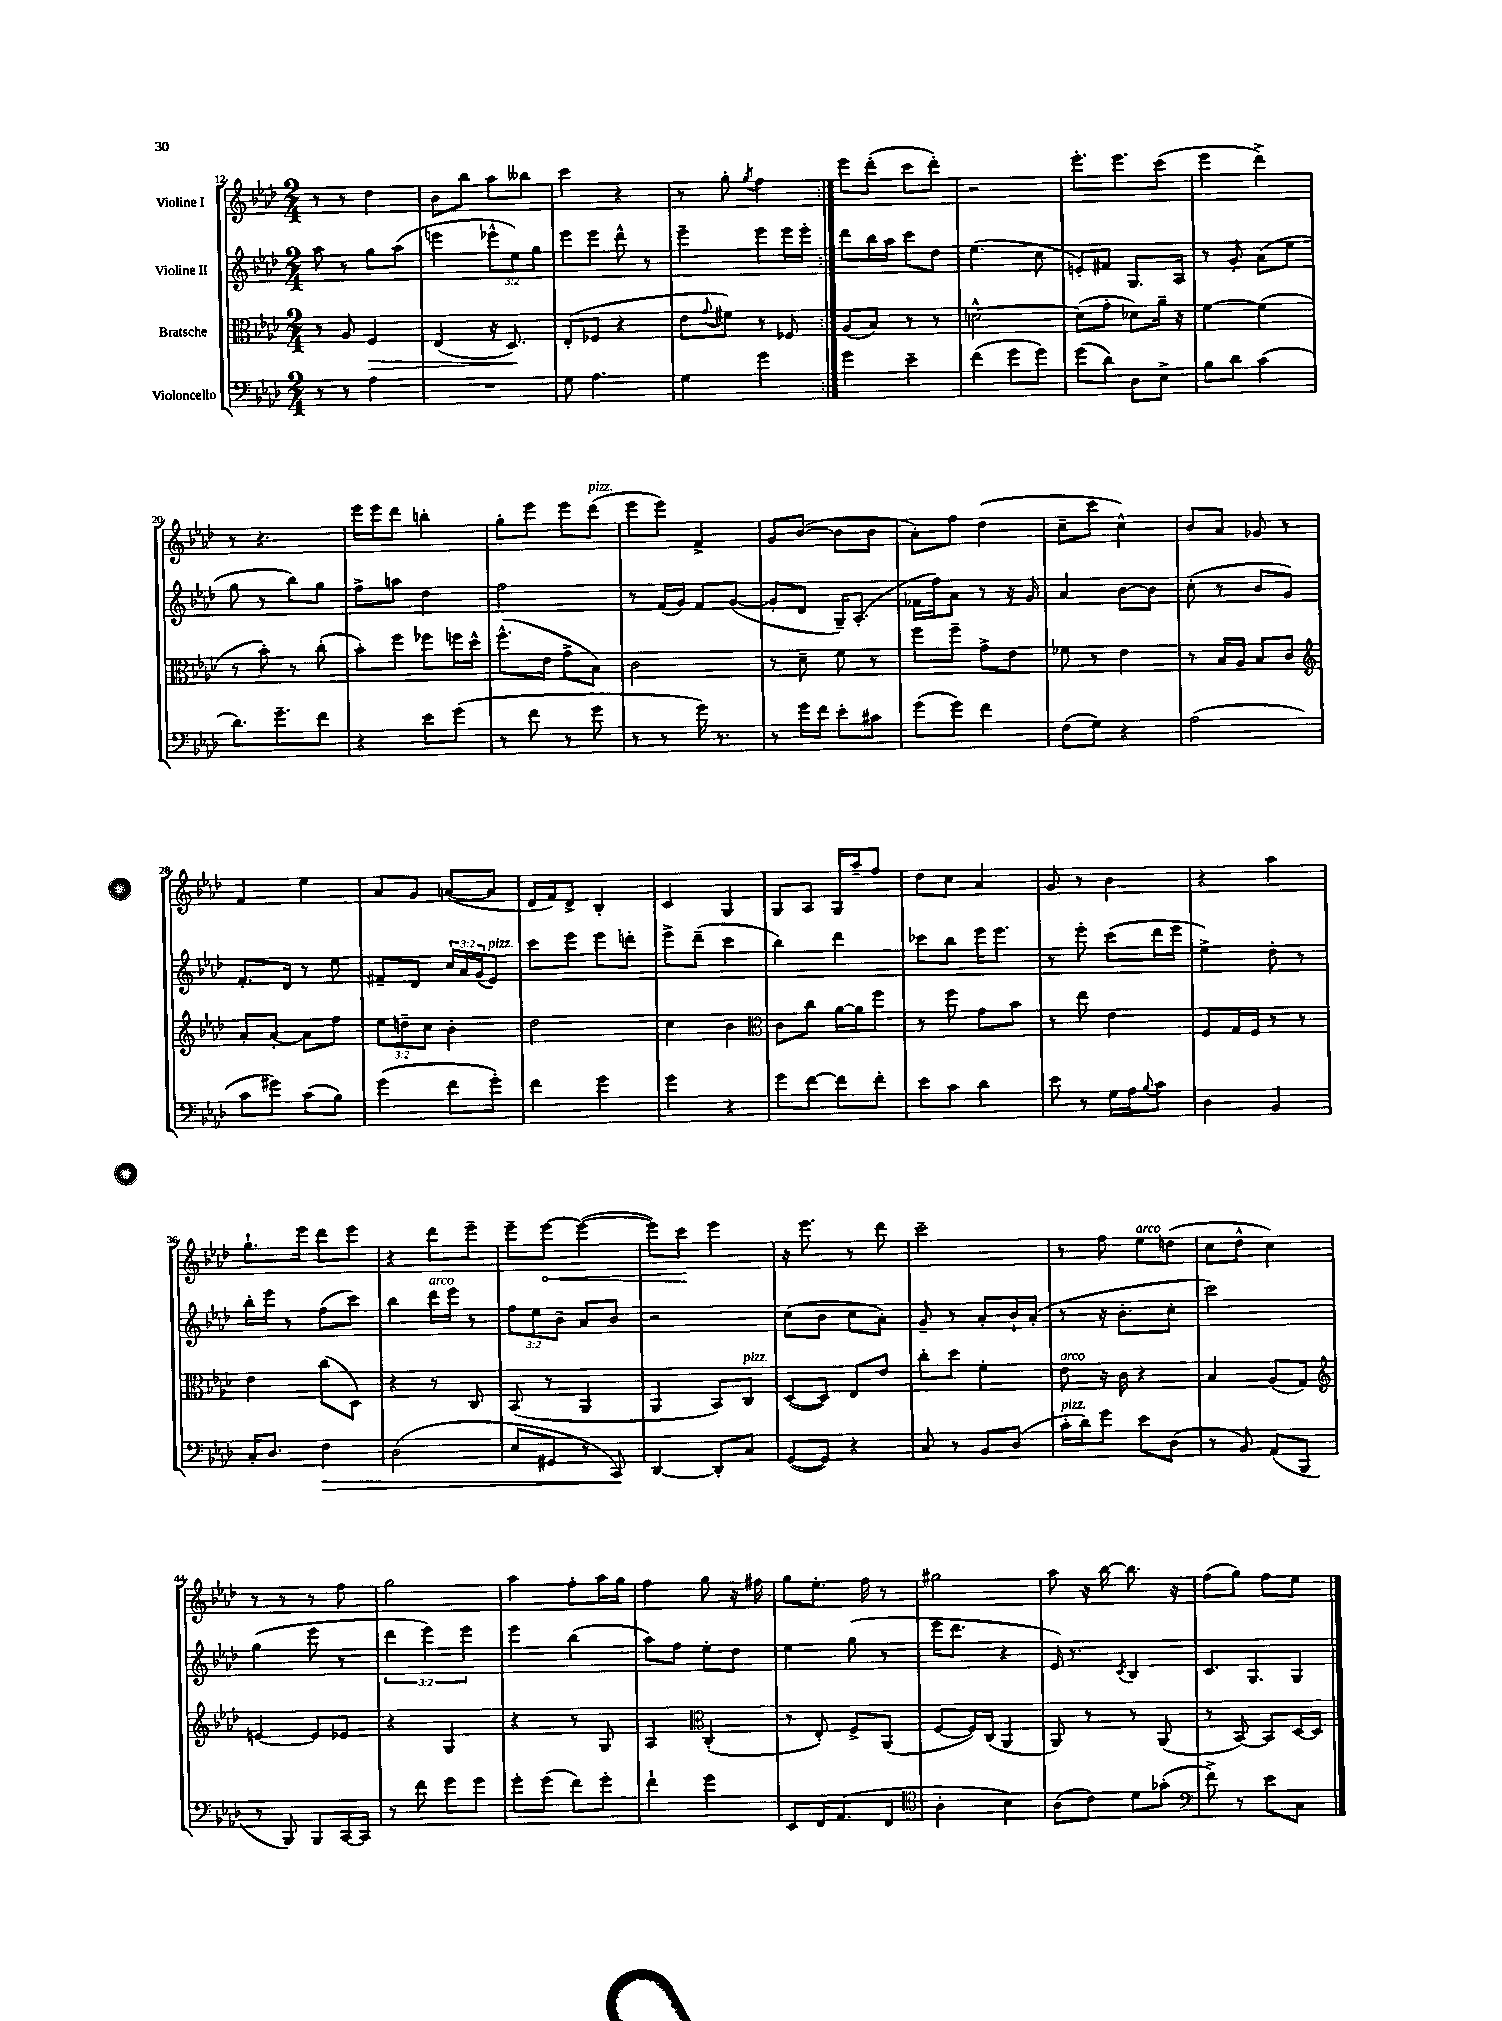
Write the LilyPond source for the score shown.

<<
\new StaffGroup <<
\new Staff = "s0" \with { instrumentName = "Violine I" } {
    \clef treble \key aes \major \numericTimeSignature \time 2/4
    \repeat volta 2 { r8 r8 des''4 |
    bes'8 bes''8 aes''8 beses''8 |
    c'''4 r4 |
    r8 g''8-. \acciaccatura { g''8 } f''4 | }
    ees'''8 des'''8-.( c'''8 des'''8-.) |
    r2 |
    ees'''8.-. ees'''8. c'''8( |
    ees'''4 des'''4->) |
    r8 r4. |
    ees'''16 ees'''16 des'''8 b''4-. |
    g''8-. ees'''8 ees'''8 des'''8^\markup { \italic "pizz." }( |
    ees'''8 ees'''8) f'4-> |
    g'8 bes'8~( bes'8 bes'8 |
    aes'8-.) f''8 des''4( |
    c''8-- c'''8 c''4-^) |
    bes'8 aes'8 ges'8 r8 |
    f'4 ees''4 |
    aes'8 g'8 a'8~( a'8 |
    des'16 f'16) des'8-> bes4-. |
    c'4 g4 |
    g8 aes8 g16 aes''16-- f''8 |
    des''8 c''8 aes'4 |
    g'8 r8 bes'4 |
    r4 aes''4 |
    g''8.-! ees'''16 des'''8 ees'''8 |
    r4 des'''8 ees'''8-- |
    ees'''8-- \once \override Hairpin.circled-tip = ##t ees'''8~\< ees'''4~( |
    ees'''8) c'''8\! ees'''4 |
    r16 ees'''8. r8 des'''8 |
    c'''2-- |
    r8 f''8 ees''8^\markup { \italic "arco" } d''8( |
    c''8 des''8-^ c''4) |
    r8 r8 r8 f''8 |
    g''2 |
    aes''4 f''8-. aes''16 g''16 |
    f''4 g''8 r16 fis''16 |
    g''8 ees''8.-. f''16 r8 |
    gis''2 |
    aes''8 r16 bes''16~ bes''8. r16 |
    f''8( g''8) f''8 ees''8 \bar "|." |
}
\new Staff = "s1" \with { instrumentName = "Violine II" } {
    \clef treble \key aes \major \numericTimeSignature \time 2/4 \override Staff.TupletNumber.text = #tuplet-number::calc-fraction-text
    \repeat volta 2 { aes''8 r8 g''8 aes''8( |
    e'''4 \tuplet 3/2 { ees'''8-^ ees''8) g''8 } |
    ees'''8 ees'''8 des'''8-^ r8 |
    ees'''4-- ees'''8 ees'''16 ees'''16-. | }
    des'''8 bes''16 aes''16 c'''8 des''8 |
    ees''4.( c''8 |
    e'8-.) fis'8 g8. aes16 |
    r8 g'8-. aes'8( ees''8 |
    g''8 r8 bes''8) g''8 |
    f''8-> a''8 des''4 |
    f''2 |
    r8 f'16( g'16) f'8 g'8~( |
    g'8-. des'8 g16--) aes8.-.( |
    fes'16 f''16) aes'8 r8 r16 g'16 |
    aes'4 bes'8~ bes'8 |
    c''8-.( r8 bes'8 g'8) |
    f'8.-. des'16 r8 ees''8 |
    fis'8-- des'8 \tuplet 3/2 { c''16 aes'16 g'16( } ees'8^\markup { \italic "pizz." }) |
    c'''8 ees'''8 ees'''8 d'''8-. |
    ees'''8-> des'''8--( c'''4 |
    bes''4) des'''4 |
    ces'''8 bes''8 ees'''16 ees'''8. |
    r8 ees'''8-. c'''8( des'''16 ees'''16 |
    ees''4->) des''8-. r8 |
    bes''16-. ees'''16 r8 f''8( c'''8) |
    bes''4 des'''16^\markup { \italic "arco" } ees'''16 r8 |
    \tuplet 3/2 { f''8 ees''8 bes'8-- } aes'8 bes'8 |
    r2 |
    c''8( bes'8 c''8 aes'8-.) |
    g'8-- r8 aes'8-. bes'16-! aes'16-.( |
    r8 r16 bes'8.-. c''8-. |
    c'''2) |
    g''4( ees'''8 r8 |
    \tuplet 3/2 { des'''4 ees'''4) ees'''4 } |
    ees'''4 bes''4( |
    aes''8) f''8 ees''8-. des''8 |
    ees''4 g''8( r8 |
    ees'''16 des'''8. r4 |
    ees'16) r8. \acciaccatura { c'8 } bes4 |
    c'8. g8. g8 \bar "|." |
}
\new Staff = "s2" \with { instrumentName = "Bratsche" } {
    \clef alto \key aes \major \numericTimeSignature \time 2/4 \override Staff.TupletNumber.text = #tuplet-number::calc-fraction-text
    \repeat volta 2 { r8 aes8 f4\> |
    ees4( r16 des8.\!) |
    ees8-.( fes8 r4 |
    ees'8 \appoggiatura { g'8 } fis'8) r8 fes8 | }
    aes8( bes8) r8 r8 |
    d'2~-^ |
    d'8( g'8-. des'8) aes'16-- r16 |
    f'4~ f'4( |
    r8 bes'8-.) r8 c''8-.( |
    bes'8-.) f''8 fes''8 f''16 des''16-^ |
    f''8.-^( ees'16 g'8-> bes8) |
    c'2 |
    r8 des'8-- f'8 r8 |
    f''8 f''8-- g'8-> ees'8 |
    fes'8 r8 ees'4 |
    r8 bes16 aes16 bes8 c'8 |
    \clef treble aes'8-. aes'8~-. aes'8 f''8 |
    \tuplet 3/2 { ees''8 d''8-- c''8 } bes'4-. |
    des''2 |
    c''4 bes'4 |
    \clef alto c'8 c''8 aes'16~ aes'16 f''8 |
    r8 f''8 g'8 bes'8 |
    r8 ees''8 ees'4 |
    f8 g16 f16 r8 r8 |
    ees'4 c''8( des8) |
    r4 r8 c8 |
    bes,8( r8 aes,4 |
    aes,4 bes,8) c8^\markup { \italic "pizz." } |
    des8~( des8) ees8 ees'8 |
    c''8-. des''8 f'4-. |
    ees'8^\markup { \italic "arco" } r16 c'16 r4 |
    bes4 aes8( g8) |
    \clef treble e'4~ e'8 ees'8 |
    r4 g4 |
    r4 r8 g8 |
    aes4 \clef alto c4-.( |
    r8 ees8-.) f8-> aes,8( |
    f8~ f16) c16( aes,4 |
    aes,8) r8 r8 aes,8( |
    r8 bes,8~) bes,8 des16~ des16 \bar "|." |
}
\new Staff = "s3" \with { instrumentName = "Violoncello" } {
    \clef bass \key aes \major \numericTimeSignature \time 2/4
    \repeat volta 2 { r8 r8 aes4 |
    R2 |
    g8 aes4. |
    g4 g'4 | }
    g'4 ees'4-- |
    f'4( g'8 g'8) |
    g'8( des'8) des8 ees8-> |
    bes8 des'8 c'4( |
    des'8.) g'8.-- f'8 |
    r4 ees'8 g'8( |
    r8 f'8 r8 g'8 |
    r8 r8 g'16) r8. |
    r8 g'16 f'16 ees'8-. cis'8 |
    g'8( g'8) f'4 |
    f8( g8) r4 |
    aes2( |
    c'8 gis'8) c'8( bes8) |
    g'4( f'8 g'8-.) |
    f'4 g'4 |
    g'4 r4 |
    g'8 f'8~ f'8 f'8-. |
    ees'8 c'8 des'4 |
    ees'8 r8 g16 aes16 \appoggiatura { bes8 } c'8 |
    des4 bes,4 |
    c16-. des8. f4\> |
    des2( |
    ees8 gis,8 r8 c,8\!) |
    des,4~ des,8-. c8 |
    g,8~( g,8) r4 |
    c8 r8 bes,8 des8( |
    c'16-.^\markup { \italic "pizz." } des'16) g'8 ees'8 des8( |
    r8 bes,8) aes,8( bes,,8 |
    r8 bes,,8) bes,,8 c,16~ c,16 |
    r8 f'8 g'8 g'8 |
    g'8-. g'8( f'8) g'8-. |
    f'4-! g'4 |
    ees,8 f,16 aes,8.( f,8 |
    \clef tenor aes4-. bes4) |
    aes8( c'8) des'8 ges'8-.( |
    \clef bass f'8->) r8 ees'8 c8 \bar "|." |
}
>>
>>
\layout { \context { \Score currentBarNumber = #12 } }
